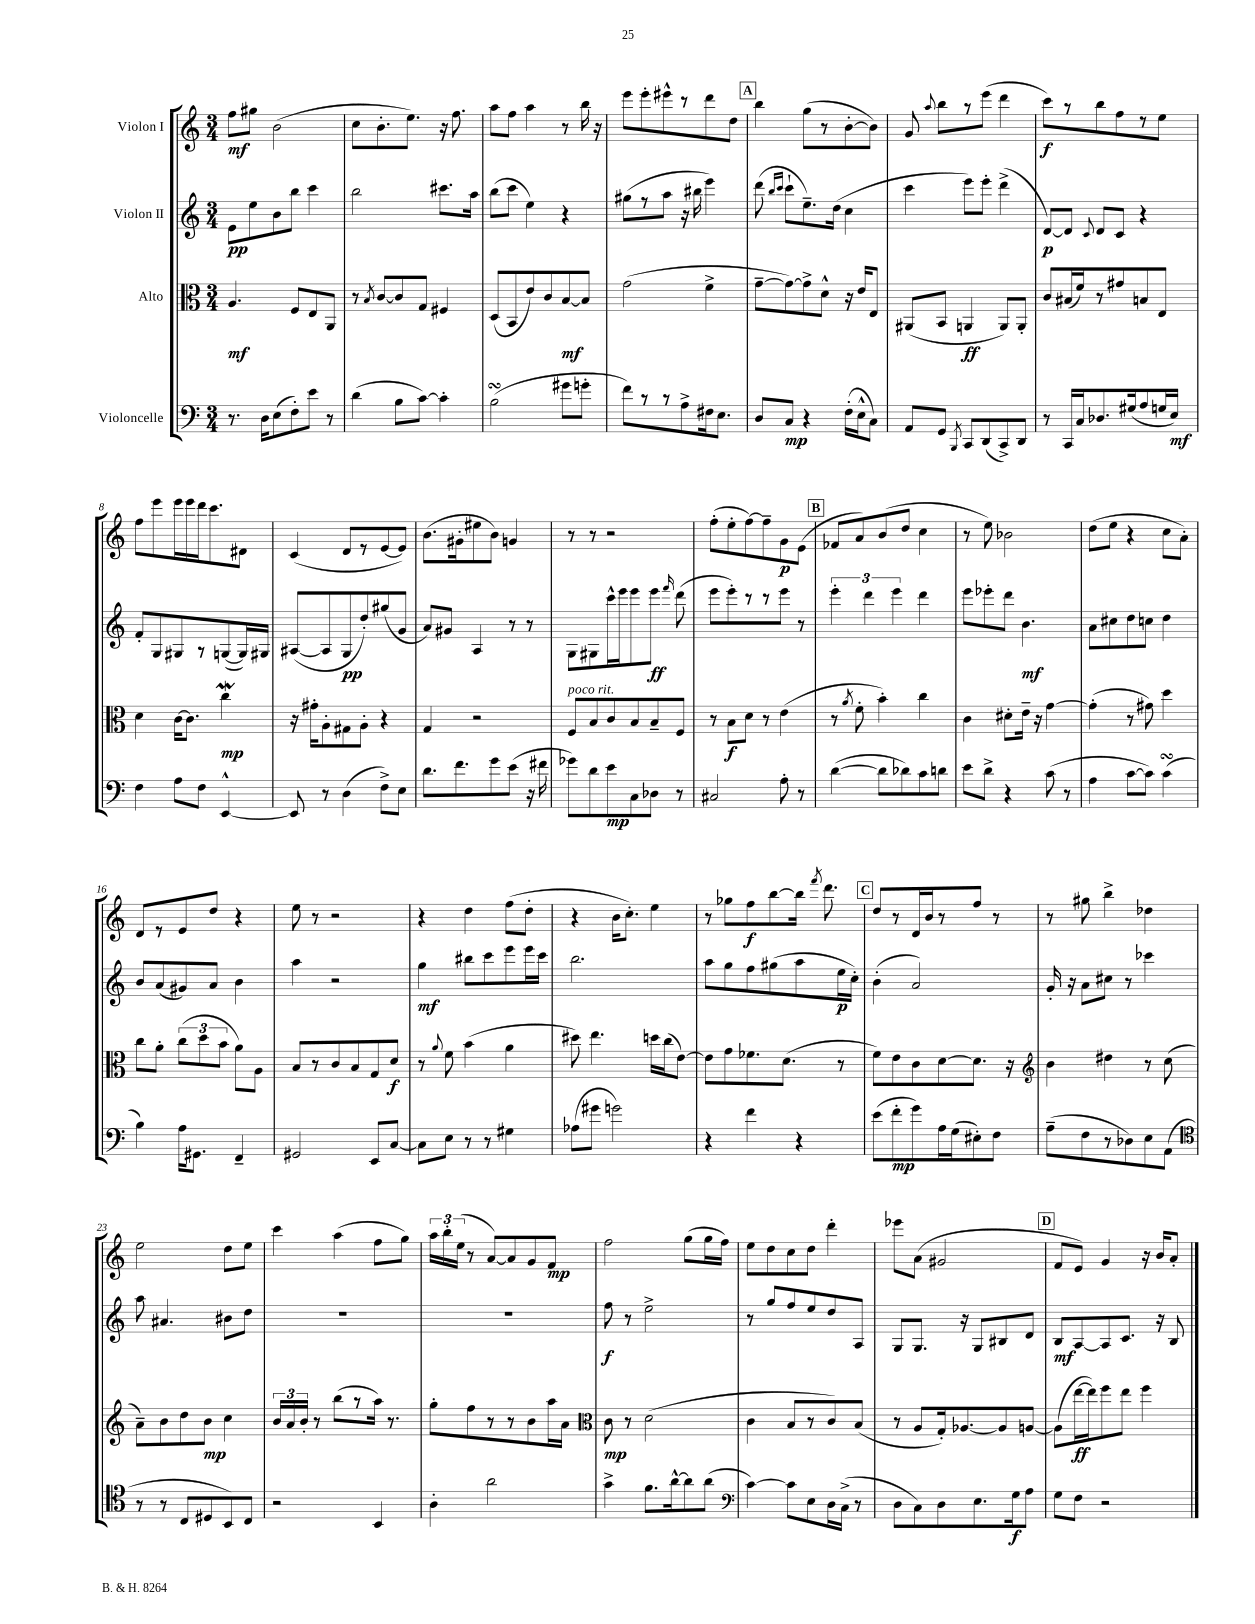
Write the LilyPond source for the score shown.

<<
\new StaffGroup <<
\new Staff = "s0" \with { instrumentName = "Violon I" } {
    \clef treble \key c \major \numericTimeSignature \time 3/4
    \autoBeamOff f''8[\mf gis''8] b'2( |
    c''8[ b'8.-. e''8.]) r16 f''8. |
    a''8[ f''8] a''4 r8 b''16 r16 |
    e'''8[ e'''8-. eis'''8-^ r8 d'''8 d''8] |
    \mark \markup { \box "A" } b''4 g''8[( r8 b'8~-. b'8]) |
    g'8 \appoggiatura { a''8 } b''8[ r8 e'''8]( d'''4 |
    c'''8[\f) r8 b''8 f''8 r8 e''8] |
    f''8[ e'''8 e'''16 e'''16 d'''16 c'''8. dis'8] |
    c'4( d'8[ r8 e'8~ e'8]) |
    b'8.[( gis'16-. eis''8 b'8]) g'4 |
    r8 r8 r2 |
    f''8[-.( e''8-. f''8~) f''8-- g'8\p e'8]( |
    \mark \markup { \box "B" } fes'8[ a'8) b'8( d''8] c''4 |
    r8 e''8) bes'2 |
    d''8[( e''8] r4 c''8[ a'8]-.) |
    d'8[ r8 e'8 d''8] r4 |
    e''8 r8 r2 |
    r4 d''4 f''8[( d''8]-. |
    r4 b'16[ c''8.]-.) e''4 |
    r8 ges''8[ f''8\f b''8~ b''16] \acciaccatura { f'''8 } d'''8. |
    \mark \markup { \box "C" } d''8[ r8 d'16 b'16 r8 f''8] r8 |
    r8 gis''8 b''4-> des''4 |
    e''2 d''8[ e''8] |
    c'''4 a''4( f''8[ g''8]) |
    \tuplet 3/2 { a''16[ b''16-. e''16]( } r8 a'8[~) a'8 g'8 f'8]\mp |
    f''2 g''8[( g''16 f''16]) |
    e''8[ d''8 c''8 d''8] d'''4-. |
    ees'''8[ a'8]( gis'2 |
    \mark \markup { \box "D" } f'8[ e'8]) g'4 r16 b'16[ a'8]-. \bar "|." |
}
\new Staff = "s1" \with { instrumentName = "Violon II" } {
    \clef treble \key c \major \numericTimeSignature \time 3/4
    \autoBeamOff e'8[\pp e''8 b'8 b''8] c'''4 |
    b''2 cis'''8.[ a''16] |
    b''8[( c'''8] e''4) r4 |
    gis''8[( r8 a''8] r16 bis''16 e'''4) |
    \mark \markup { \box "A" } d'''8( \grace { b''16[ c'''16] } c'''8[-! e''8.--) d''16]( c''4 |
    c'''4 e'''8[) e'''8]-. d'''4->( |
    d'8[~\p) d'8] \appoggiatura { c'8 } d'8[ c'8] r4 |
    f'8[-. g8 gis8 r8 g8~( g16) gis16] |
    ais8[~( ais8 g8\pp d''8-.) gis''8( g'8] |
    a'8[) gis'8] a4 r8 r8 |
    g8[ gis8 c'''16-^ e'''16 e'''8 e'''8]\ff \grace { f'''16 } d'''8( |
    e'''8[ e'''8-.) r8 r8 e'''8] r8 |
    \mark \markup { \box "B" } \tuplet 3/2 { e'''4-. d'''4 e'''4 } d'''4 |
    e'''8[ ees'''8-. d'''8] b'4.\mf |
    a'8[ cis''8 d''8 c''8] d''4 |
    b'8[ a'8( gis'8) a'8] b'4 |
    a''4 r2 |
    g''4\mf bis''8[ c'''8 e'''8 e'''16 c'''16] |
    b''2. |
    a''8[ g''8 f''8 gis''8( a''8 e''16\p c''16]-.) |
    \mark \markup { \box "C" } b'4-.( a'2) |
    g'16-. r16 a'8[ cis''8] r8 ces'''4 |
    a''8 ais'4. bis'8[ d''8] |
    R2. |
    R2. |
    f''8\f r8 e''2-> |
    r8 g''8[ f''8 e''8 d''8 a8] |
    g8[ g8.] r16 g8[ bis8 d'8] |
    \mark \markup { \box "D" } b8[\mf a8~ a8 c'8.] r16 b8 \bar "|." |
}
\new Staff = "s2" \with { instrumentName = "Alto" } {
    \clef alto \key c \major \numericTimeSignature \time 3/4
    \autoBeamOff a4.\mf f8[ e8 a,8] |
    r8 \acciaccatura { b8 } c'8[~ c'8 g8] fis4 |
    d8[( b,8 e'8) c'8 b8~\mf b8] |
    g'2( f'4-> |
    \mark \markup { \box "A" } g'8[~-- g'8~) g'8-> d'8]-^ r16 e'16[ e8] |
    ais,8[( b,8] a,4\ff a,8[) a,8]-. |
    c'8[ bis16( f'16) r8 gis'8 b8 e8] |
    d'4 c'16[~ c'8.] c''4\mordent\mp |
    r16 gis'16[-. a8-. gis8 a8]-. r4 |
    g4 r2 |
    f8[^\markup { \italic "poco rit." } b8 c'8 b8 b8-- f8] |
    r8 b8[\f d'8] r8 e'4( |
    \mark \markup { \box "B" } r8 \acciaccatura { a'8 } f'8-. b'4-.) c''4 |
    c'4 dis'8[-. e'16]-- r16 g'4~ |
    g'4-.( r8 gis'8) d''4 |
    c''8[ a'8]-. \tuplet 3/2 { c''8[( d''8 b'8] } a'8[) a8] |
    b8[ r8 c'8 b8 g8 d'8]\f |
    r8 \appoggiatura { a'8 } f'8 b'4( a'4 |
    dis''8) e''4. d''16[ c''16( e'8]~) |
    e'8[ g'8 fes'8. d'8.]( r8 |
    \mark \markup { \box "C" } f'8[) e'8 c'8 d'8~ d'8.] r16 |
    \clef treble b'4 dis''4 r8 c''8( |
    a'8[--) b'8 d''8 b'8]\mp c''4 |
    \tuplet 3/2 { b'16[ a'16 b'16]-. } r8 b''8[( r8 a''16]) r8. |
    g''8[-. f''8 r8 r8 b'8 a''16 a'16] |
    \clef alto c'8\mp r8 d'2( |
    c'4 b8[ r8 c'8) b8]( |
    r8 a8[ g16-.) aes8.~ aes8 a8]~ |
    \mark \markup { \box "D" } a8[( e''16~\ff e''16) f''8 e''8] f''4 \bar "|." |
}
\new Staff = "s3" \with { instrumentName = "Violoncelle" } {
    \clef bass \key c \major \numericTimeSignature \time 3/4
    \autoBeamOff r8. d16[ e8( f8-.) e'8] r8 |
    d'4( b8[ c'8]~) c'4-. |
    b2\turn( gis'8[ g'8]-. |
    f'8[) r8 r8 a8-> fis16 e8.] |
    \mark \markup { \box "A" } d8[ c8]\mp r4 f16[-.( e16-^ c8]) |
    a,8[ g,8] \acciaccatura { b,,8 } c,8[ d,8( c,8->) d,8] |
    r8 c,16[ c16 des8. gis16( a8 g16 e16]\mf) |
    f4 a8[ f8] e,4~-^ |
    e,8 r8 d4( f8[->) e8] |
    d'8.[ f'8. g'8 e'8]( r16 fis'16 |
    ges'8[) d'8 e'8\mp c8 des8] r8 |
    cis2 a8-. r8 |
    \mark \markup { \box "B" } d'4~( d'8[ des'8) c'8 d'8] |
    e'8[ d'8]-> r4 c'8( r8 |
    a4 c'8[~ c'8]) c'4\turn( |
    b4) a16[ gis,8.] f,4-- |
    gis,2 e,8[ c8]~ |
    c8[ e8] r8 r8 gis4 |
    aes8[( gis'8] g'2) |
    r4 f'4 r4 |
    \mark \markup { \box "C" } e'8[( f'8-.\mp g'8) a16 g16( eis8-.) f8] |
    a8[--( f8 r8 des8) e8 a,8]( |
    \clef tenor r8 r8 c8[ dis8 b,8) c8] |
    r2 b,4 |
    a4-. a'2 |
    g'4-> f'8.[ a'16~-^ a'8 a'8]( |
    \clef bass c'4~) c'8[ e8 d16 c16]->( r8 |
    d8[ c8) d8 e8. g16\f a8] |
    \mark \markup { \box "D" } g8[ f8] r2 \bar "|." |
}
>>
>>
